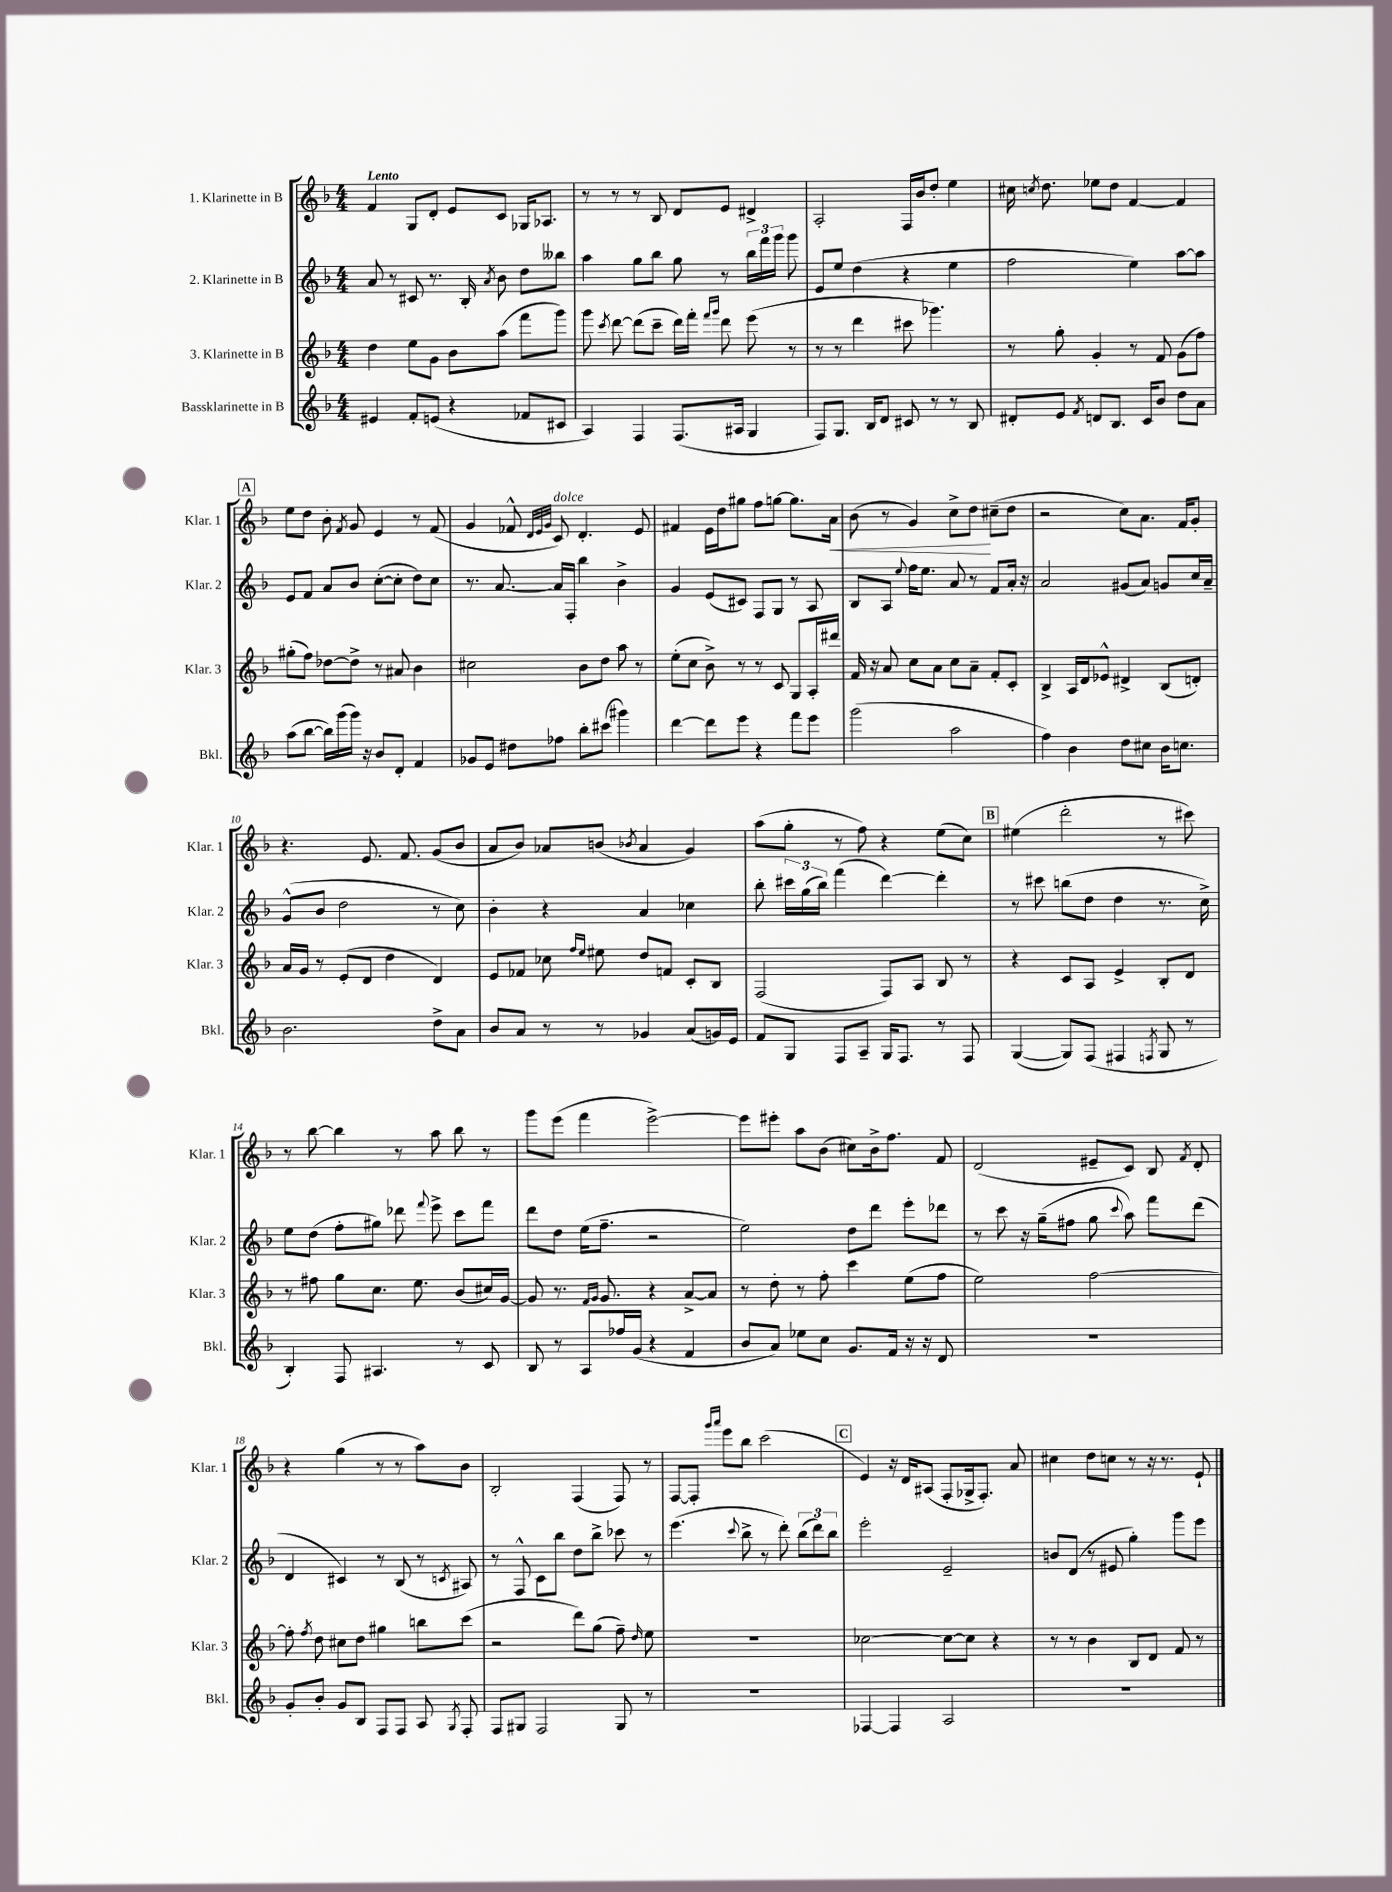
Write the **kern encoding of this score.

**kern	**kern	**kern	**kern
*staff4	*staff3	*staff2	*staff1
*clefG2	*clefG2	*clefG2	*clefG2
*k[b-]	*k[b-]	*k[b-]	*k[b-]
*M4/4	*M4/4	*M4/4	*M4/4
4e#	4dd	8a	4f
.	.	8r	.
8f'	8ee	8c#	8G
(8e	8g	8.r	8d'
4r	8b-	.	8e
.	.	16B-'	.
.	.	8qa	.
.	(8aa	8b-	8c
8f-	8fff	8dd	16G-
.	.	.	8.A-
8c#	8ggg)	8bb--	.
=	=	=	=
4A)	8ggg	4aa	8r
.	8qccc	.	.
.	[8ddd	.	8r
4F	(8ddd]	8gg	8r
.	8ccc~	8bb-	8B-
(8.F	16ddd)	8gg	8d
.	16fff'	.	.
.	16qqfff	.	.
.	16qqggg	.	.
.	8ddd	8r	8e
16A#	.	.	.
4G	(8eee	24bb-	4d#^
.	.	24fff	.
.	.	24ggg	.
.	8r	8ggg	.
=	=	=	=
8F)	8r	8e	2A'
8.G	8r	8ee	.
.	4ddd	(4dd	.
16B-	.	.	.
8d	.	.	.
8c#	8ccc#	4r	16F
.	.	.	16b-
8r	4.ggg-)	.	8dd'
8r	.	4ee	4ee
8B-	.	.	.
=	=	=	=
8d#'	8r	2ff	16cc#
.	.	.	8qcc
.	.	.	8.dd
8e	8gg'	.	.
8qf	.	.	.
8d	4g'	.	8ee-
8.B-	.	.	8dd
.	8r	4ee)	[4f
16c	.	.	.
8b-	8f	.	.
8dd	(8g	[8aa	4f]
8a	8ff)	8aa]	.
=	=	=	=
(8aa	(8gg#'	8e	8ee
[8bb-	8ff)	8f	8dd
16bb-])	[8dd-	8a	8b-'
(16ggg	.	.	.
.	.	.	8qf
16ggg)	8dd-^]	8b-	8g
16r	.	.	.
8b-	8r	([8cc'	4e
8d'	8a#	8cc']	.
4f	4b-	8dd)	8r
.	.	8cc	(8f
=	=	=	=
8g-	2cc#	8.r	4g
8e	.	.	.
.	.	[8.a	.
8dd#	.	.	8f-^^
.	.	.	32qqd
.	.	.	32qqe
.	.	.	32qqg
8ff-	.	16a]	8c)
.	.	16F'	.
8bb-'	8b-	4bb-	4.d'
(8ccc#	8dd	.	.
4ggg#)	8aa	4b-^	.
.	8r	.	8e
=	=	=	=
[4ddd	(8ee'	4g	4f#
.	8cc	.	.
8ddd]	8b-^)	(8e	16e
.	.	.	16dd
8eee	8r	8c#)	8gg#
4r	8r	8F	8ff
.	8c	8G	[8gg
8fff	8G	8r	8.gg]
8eee	16A'	8A	.
.	16ddd#	.	16a
=	=	=	=
(2ggg	16f	8B-	(8b-
.	16r	.	.
.	8a	8A	8r
.	.	8qqee	.
.	8cc	16ff	4g)
.	.	8.ee	.
.	8a	.	.
2aa	8cc	8a	8cc^
.	8a~	8r	8dd
.	8f'	8f	(8cc#~
.	8c'	16a'	8dd
.	.	16r	.
=	=	=	=
4ff)	4B-^	2a	2r
4b-	16A	.	.
.	16d	.	.
.	8e-^^	.	.
8dd	4d#^	(8g#	8cc)
8cc#	.	8a)	8.a
16b-	(8B-	8g	.
8.cc	.	.	16f
.	8d')	16cc	8g'
.	.	16a~	.
=	=	=	=
2.b-	16a	(8g^^	4.r
.	16g	.	.
.	8r	8b-	.
.	(8e'	2dd	.
.	8d	.	8.e
.	4dd	.	.
.	.	.	8.f
8dd^	4d)	8r	(8g
8a	.	8cc)	8b-
=	=	=	=
8b-	8e	4b-'	8a
8a	8f-	.	8b-)
8r	8cc-	4r	8a-
.	16qqff	.	.
.	16qqee	.	.
8r	8ee#	.	(8b
.	.	.	8qb-
4g-	8dd	4a	4a-
.	8f	.	.
(8a	8c'	4cc-	4g)
16g)	8B-	.	.
16e	.	.	.
=	=	=	=
8f	(2F	8bb-'	(8aa
8G	.	24ccc#	8gg'
.	.	(24gg	.
.	.	24bb-)	.
8F	.	(4fff	8r
8A~	.	.	8ff)
16G	8F)	[4ddd)	4r
8.F	.	.	.
.	8A	.	.
8r	8B-	4ddd']	(8ee
8F	8r	.	8cc)
=	=	=	=
([4G	4r	8r	(4ee#
.	.	8ccc#	.
8G])	8c	(8bb	2ddd'
(8F	8A	8dd	.
4F#	4e^	4dd	.
8qF	.	.	.
8G	8B-'	8.r	8r
8r	8d	.	8ccc#)
.	.	16cc^)	.
=	=	=	=
4B-')	8r	8ee	8r
.	8ff#	(8dd	[8bb-
8F	8gg	8ff'	4bb-]
4.A#	8.cc	8gg#)	.
.	.	8ddd-	8r
.	8.ee	.	.
.	.	8qqfff	.
.	.	8eee^	8aa
8r	(8b-	8ccc	8bb-
8c	16cc#)	8fff	8r
.	[16g	.	.
=	=	=	=
8B-	8g]	8ddd	8ggg
8r	8.r	8dd	(8eee
8A	.	(16ee	4fff
.	16qqf	.	.
.	16qqg	.	.
.	8.g	8.ff~	.
16ff-	.	.	.
(16g	.	.	.
4r	4r	2r	[2eee^)
4f	[8a^	.	.
.	8a]	.	.
=	=	=	=
8b-	8r	2ee)	8eee]
8a)	8dd'	.	8eee#'
8ee-	8r	.	8aa
8cc	8ff'	.	(8b-
8.g	4ccc	8dd	8cc#)
.	.	8ddd	16b-^
16f	.	.	8.ff
16r	(8ee	8eee'	.
16r	.	.	.
8d	8ff	8ddd-	8f
=	=	=	=
1r	2ee)	8r	(2d
.	.	8ccc	.
.	.	16r	.
.	.	(16gg~	.
.	.	8ff#	.
.	[2ff	8gg	8e#~
.	.	8qqccc	.
.	.	8aa)	8c)
.	.	8fff	8B-
.	.	.	8qf
.	.	(8ddd	8d'
=	=	=	=
8g'	8ff']	4d	4r
.	8qff	.	.
8b-'	8dd	.	.
8g	8cc#	4c#)	(4gg
8B-	8dd	.	.
8F	4gg#	8r	8r
8F	.	(8B-	8r
8A	8bb	8r	8aa)
8qG	.	8qc	.
8F'	(8ccc	8A#)	8b-
=	=	=	=
8F	2r	8r	2B-'
8G#	.	8F^^	.
2F	.	8c	.
.	.	8bb-	.
.	8ddd)	8dd	(4F
.	(8gg	8bb-^	.
8G#	8ff~)	8ccc-	8F)
.	16qqdd	.	.
8r	8ee	8r	8r
=	=	=	=
1r	1r	(4.eee	[8F
.	.	.	8F']
.	.	.	16qqggg
.	.	.	16qqaaa
.	.	.	8eee
.	.	8qqccc	.
.	.	8bb-^	8bb-
.	.	8r	(2ccc
.	.	8ddd')	.
.	.	(12bb-	.
.	.	12ddd)	.
.	.	12bb-	.
=	=	=	=
[4F-	[2cc-	2eee'	4e)
4F-]	.	.	16r
.	.	.	16d
.	.	.	(8A#
2A	8cc-_	2e~	8F'
.	8cc-]	.	16G-^
.	.	.	8.F')
.	4r	.	.
.	.	.	8a
=	=	=	=
1r	8r	8b	4cc#
.	8r	(8d	.
.	4b-	8r	8dd
.	.	8e#	8cc
.	8B-	4gg')	8r
.	8d	.	16r
.	.	.	8.r
.	8f	8ggg	.
.	8r	8eee	8e`
==	==	==	==
*-	*-	*-	*-
